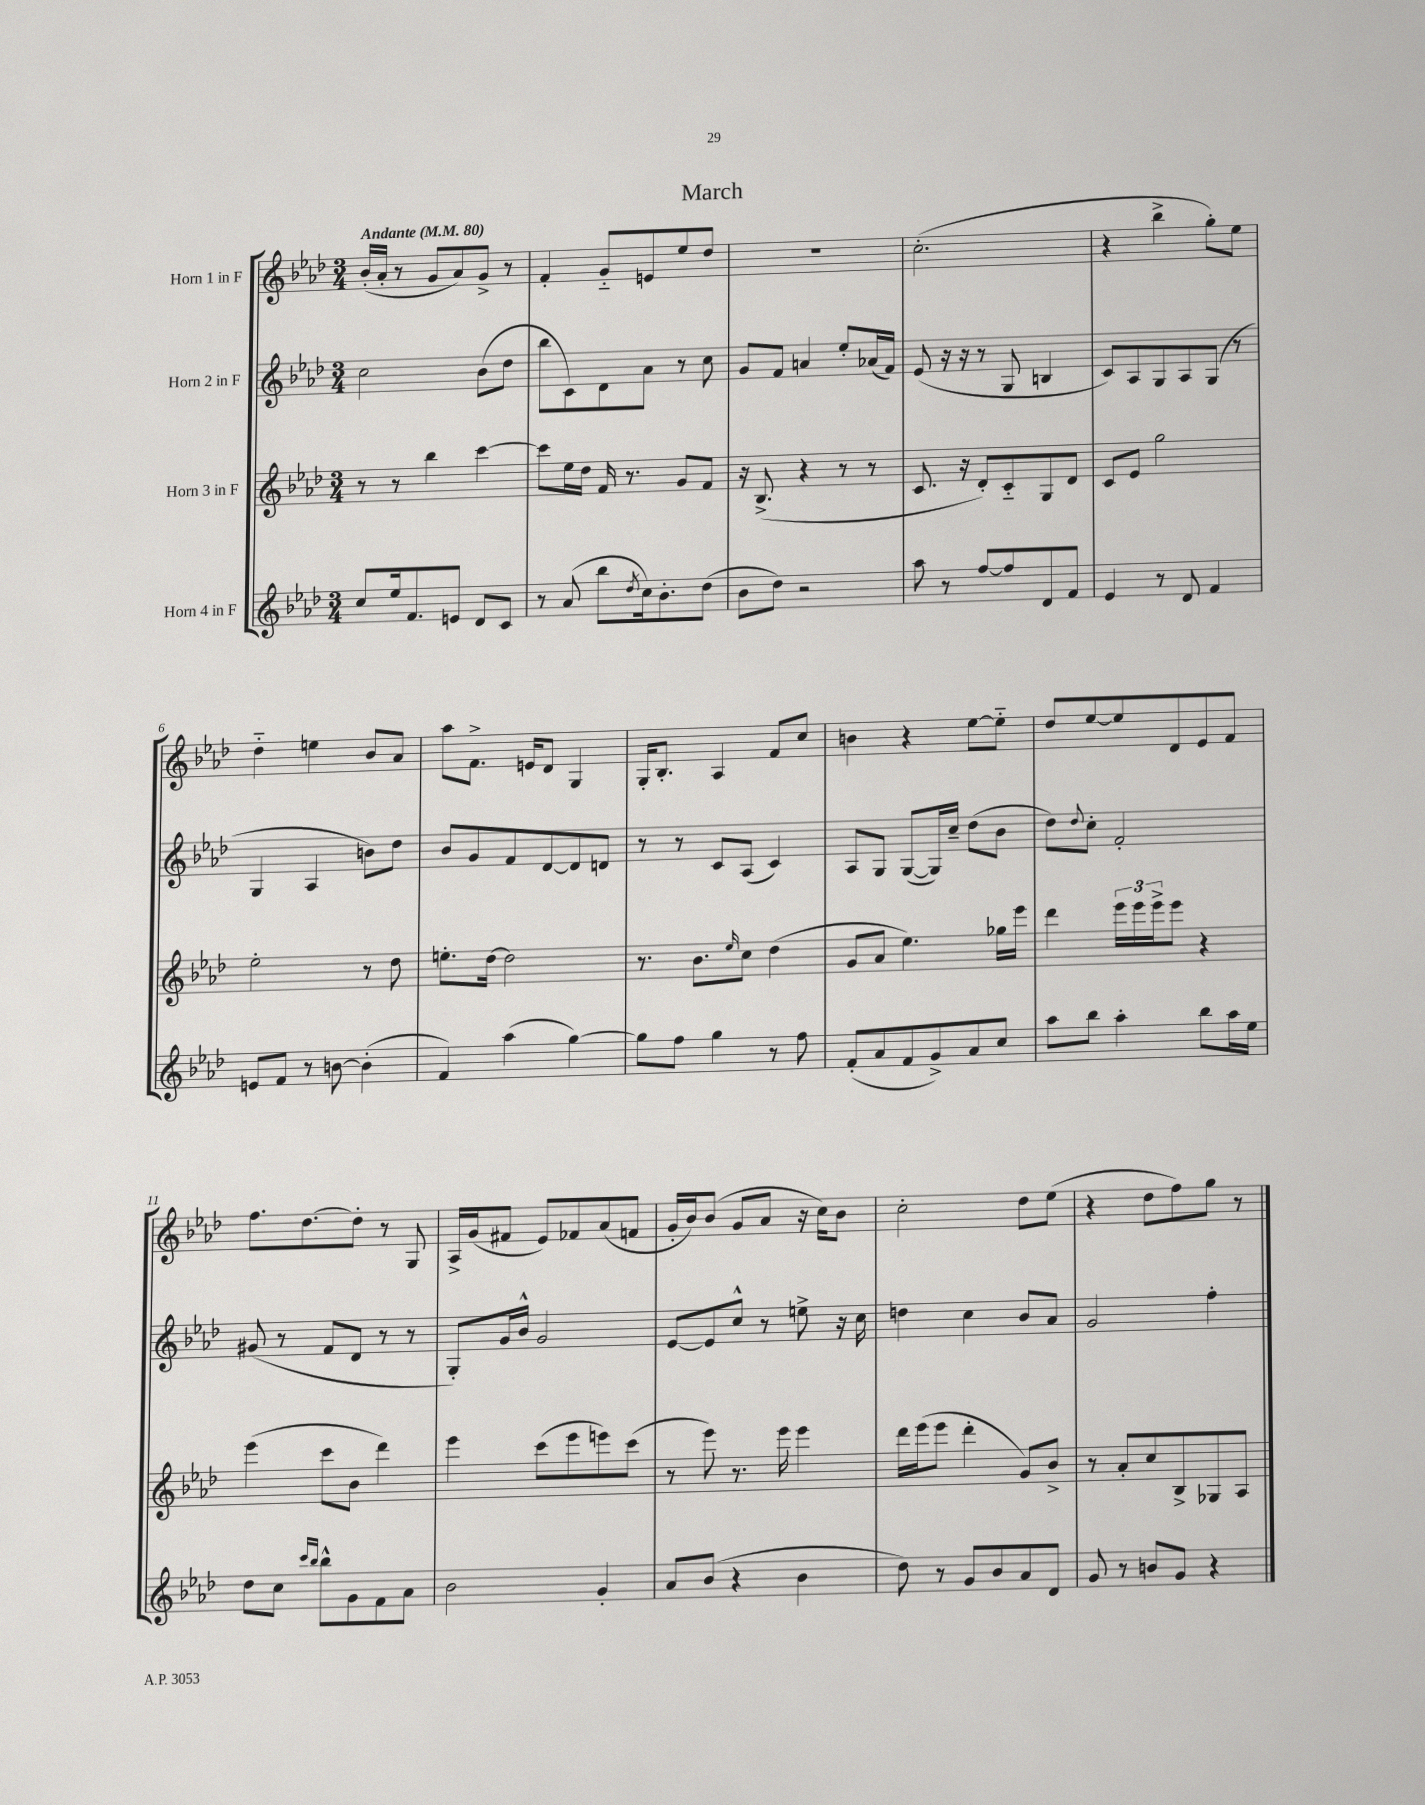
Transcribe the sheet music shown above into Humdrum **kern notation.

**kern	**kern	**kern	**kern
*staff4	*staff3	*staff2	*staff1
*clefG2	*clefG2	*clefG2	*clefG2
*k[b-e-a-d-]	*k[b-e-a-d-]	*k[b-e-a-d-]	*k[b-e-a-d-]
*M3/4	*M3/4	*M3/4	*M3/4
*MM80	*MM80	*MM80	*MM80
8cc/L	8r	2cc\	(16b-'/LL
.	.	.	16a-'/JJ
16ee-/k	8r	.	8r
8.f/	.	.	.
.	4bb-\	.	8g/L
8e/J	.	.	8a-/)
8d-/L	[4ccc\	(8b-\L	8g^/J
8c/J	.	8dd-\J	8r
=	=	=	=
8r	8ccc\]L	8bb-\L	4f'/
(8a-/	16ee-\L	8c\)	.
.	16dd-\JJ	.	.
8bb-\L	16f/	8d-\	8g'~/L
.	8.r	.	.
8qdd-/	.	.	.
16cc\k)	.	8a-\J	8e/
8.b-'\	.	.	.
.	8g/L	8r	8ee-/
(8dd-\J	8f/J	8cc\	8dd-/J
=	=	=	=
8b-\L	16r	8g/L	2.r
.	(8.B-^/	.	.
8dd-\J)	.	8f/J	.
2r	4r	4a/	.
.	8r	8ee-'/L	.
.	8r	(16a-/L	.
.	.	16f/JJ)	.
=	=	=	=
8aa-\	8.c/	(8e-/	(2.cc'\
8r	.	16r	.
.	16r	16r	.
[8ff/L	8d-'/L)	8r	.
8ff/]	8c'~/	8G/	.
8d-/	8G/	4B/	.
8f/J	8d-/J	.	.
=	=	=	=
4e-/	8c/L	8c/L)	4r
.	8e-/J	8A-/	.
8r	2gg\	8G/	4bb-^\
8d-/	.	8A-/	.
4f/	.	(8G/J	8gg'\L)
.	.	8r	8ee-\J
=	=	=	=
8e/L	2ee-'\	4G/	4dd-'~\
8f/J	.	.	.
8r	.	4A-/	4ee\
[8b\	.	.	.
(4b'\]	8r	8b\L)	8b-/L
.	8dd-\	8dd-\J	8a-/J
=	=	=	=
4f/)	8.ee'\L	8b-/L	8aa-\L
.	.	8g/	8.f^\J
.	[16dd-\Jk	.	.
(4aa-\	2dd-\]	8f/	.
.	.	.	16e/LK
.	.	[8d-/	8d-/J
[4gg\)	.	8d-/]	4G/
.	.	8d/J	.
=	=	=	=
8gg\]L	8.r	8r	16G'/LK
.	.	.	8.B-'/J
8ff\J	.	8r	.
.	8.b-\L	.	.
4gg\	.	8c/L	4A-/
.	16qqee-/	.	.
.	8cc\J	(8A-/J	.
8r	(4dd-\	4c/)	8f/L
8ff\	.	.	8cc/J
=	=	=	=
(8f'/L	8g/L	8A-/L	4b\
8a-/	8a-/J	8G/J	.
8f/	4.ee-\)	([8G/L	4r
8g^/)	.	16G/]L)	.
.	.	16cc~/JJ	.
8a-/	.	(8dd-\L	[8ee-\L
8cc/J	16gg-\LL	8b-\J	8ee-'~\]J
.	16eee-\JJ	.	.
=	=	=	=
8aa-\L	4ddd-\	8dd-\L)	8dd-/L
.	.	8qqdd-/	.
8bb-\J	.	8cc'\J	[8ee-/
4aa-'\	24eee-\LL	2f'/	8ee-/]
.	24eee-\	.	.
.	24eee-^\J	.	.
.	8eee-\J	.	8d-/
8bb-\L	4r	.	8e-/
16aa-\L	.	.	8f/J
16ee-\JJ	.	.	.
=	=	=	=
8dd-\L	(4eee-\	(8g#/	8.ff\L
8cc\J	.	8r	.
.	.	.	[8.dd-\
16qqccc/LL	.	.	.
16qqbb-/JJ	.	.	.
8bb-^^\L	8ccc\L	8f/L	.
8g\	8b-\J	8d-/J	8dd-'\]J
8f\	4ddd-\)	8r	8r
8a-\J	.	8r	8G/
=	=	=	=
2b-\	4eee-\	8G'/L)	16A-^/LL
.	.	.	(16g/J
.	.	16g/L	8f#/J
.	.	16b-^^/JJ	.
.	(8ccc\L	2g/	8e-/L)
.	8eee-\	.	8f-/
4g'/	8eee\)	.	(8a-/
.	(8ccc\J	.	8f/J
=	=	=	=
8a-/L	8r	[8e-/L	16g'/LL
.	.	.	16b-/J)
(8b-/J	8eee-\)	8e-/]	(8b-/J
4r	8.r	8cc^^/J	8g/L
.	.	8r	8a-/J
.	16eee-\	.	.
4b-\	4eee-\	8ee^\	16r
.	.	.	16cc\LK)
.	.	16r	8b-\J
.	.	16cc\	.
=	=	=	=
8dd-\)	16ddd-\LL	4dd\	2cc'\
.	(16eee-\J	.	.
8r	8eee-\J	.	.
8g/L	4ddd-'\	4cc\	.
8b-/	.	.	.
8a-/	8g/L)	8b-/L	8dd-\L
8d-/J	8b-^/J	8a-/J	(8ee-\J
=	=	=	=
8g/	8r	2g/	4r
8r	8a-'/L	.	.
8b/L	8cc/	.	8dd-\L
8g/J	8B-^/	.	8ff\)
4r	8G-/	4ff'\	8gg\J
.	8A-/J	.	8r
==	==	==	==
*-	*-	*-	*-
